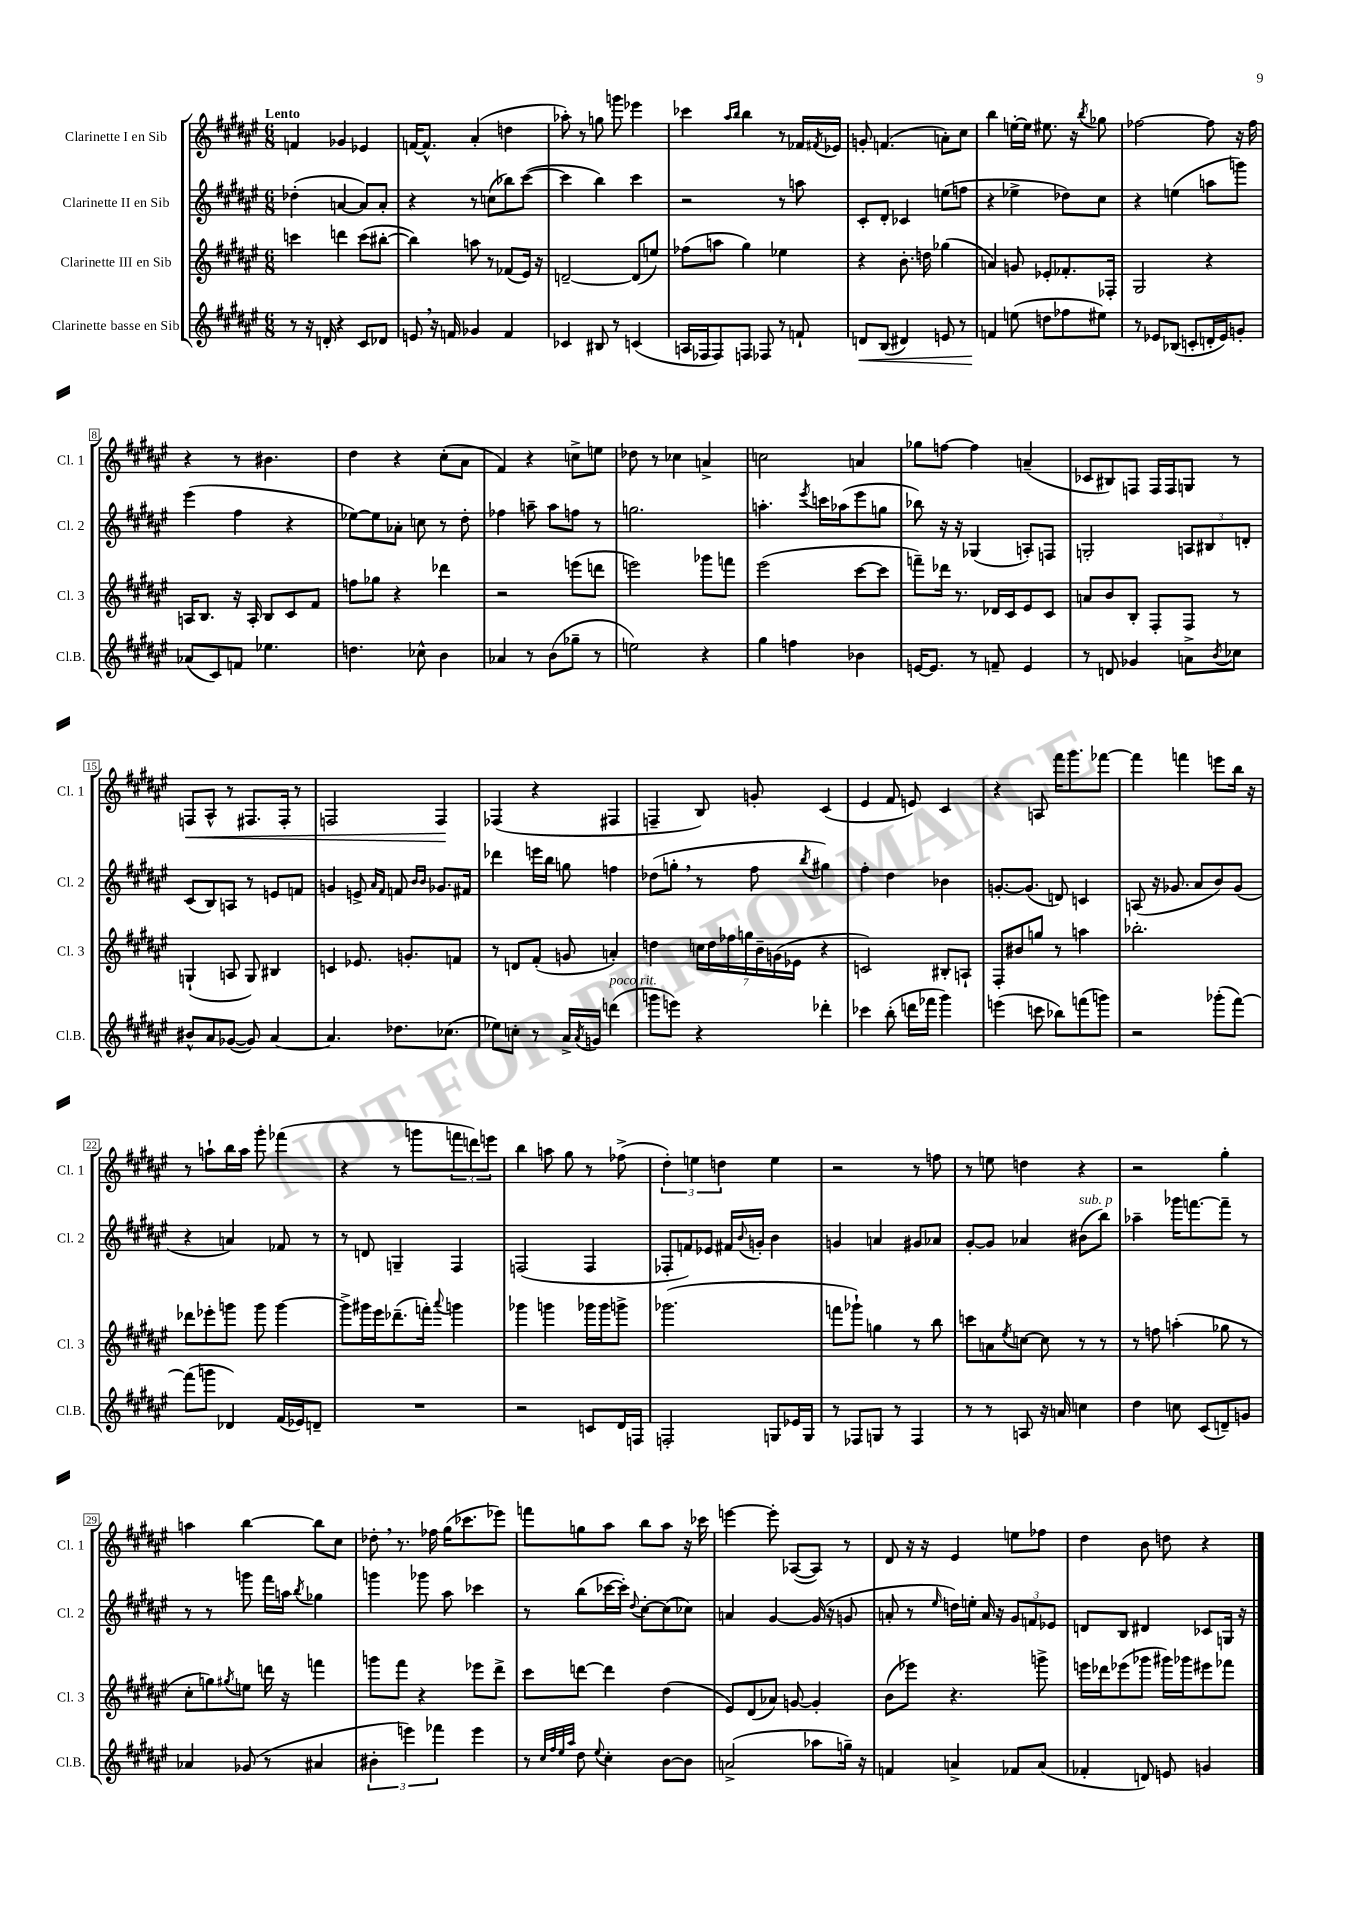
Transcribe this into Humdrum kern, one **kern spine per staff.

**kern	**kern	**kern	**kern
*staff4	*staff3	*staff2	*staff1
*clefG2	*clefG2	*clefG2	*clefG2
*k[f#c#g#d#a#e#]	*k[f#c#g#d#a#e#]	*k[f#c#g#d#a#e#]	*k[f#c#g#d#a#e#]
*M6/8	*M6/8	*M6/8	*M6/8
8r	4ccc	(4dd-'	4f
16r	.	.	.
16d'	.	.	.
4r	4ddd	[4a	4g-
8c#	(8ccc	8a])	4e-
8d-	[8bb#'	8a'	.
=	=	=	=
8e	4bb#])	4r	[16f
.	.	.	8.f^^]
16r	.	.	.
16f	.	.	.
4g-	8aa	8r	(4a#'
.	8r	(8cc	.
4f	(8f-	8bb-)	4dd
.	16e#)	([8ccc#	.
.	16r	.	.
=	=	=	=
4c-	[2d~	4ccc#]	8aa-')
.	.	.	8r
8B#	.	4bb)	8gg
8r	.	.	8ggg
(4c	(8d]	4ccc#	4eee-
.	8ee)	.	.
=	=	=	=
16A	(8ff-	2r	4ccc-
16F-	.	.	.
8F-)	8aa	.	.
.	.	.	16qqaa#
.	.	.	16qqbb
8F	4gg#)	.	4bb
8F-	.	.	.
8r	4ee-	8r	8r
8f`	.	8aa	16f-
.	.	.	8qf#
.	.	.	16e-
=	=	=	=
8d	4r	8c#'	8g'
(8B	.	8d#'	(4.f
4d#)	8.b'	4c-	.
.	16dd	.	.
8e	(4gg-	(8ee	8a')
8r	.	8ff	8cc#
=	=	=	=
4f	4a)	4r	4bb
(8ee	8g	4ee-^	[16ee'
.	.	.	16ee]
8dd	8e-'	.	8.ee#
8ff-	8.f-'	8dd-)	.
.	.	.	16r
.	.	.	8qbb
8ee#)	.	8cc#	8gg-
.	16F-'	.	.
=	=	=	=
8r	2G#	4r	[2ff-
8e-	.	.	.
(8B-	.	(4ee	.
8c'	.	.	.
16d'	4r	8aa	8ff-]
16e-)	.	.	.
8g'	.	8ggg)	16r
.	.	.	16ff-
=	=	=	=
(8a-	16A	(4eee#	4r
.	8.B	.	.
8c#)	.	.	.
8f	16r	4ff#	8r
.	16A'	.	.
4.ee-	8B	.	4.b#
.	8c#	4r	.
.	8f#	.	.
=	=	=	=
4.dd	8ff	[8ee-)	4dd#
.	8gg-	8ee-]	.
.	4r	8a-'	4r
8cc-^^	.	8cc	.
4b	4ddd-	8r	(8cc#'
.	.	8dd#'	8a#
=	=	=	=
4a-	2r	4ff-	4f#)
8r	.	8aa~	4r
(8b	.	8aa	.
8gg-~	(8eee	8ff	8cc^
8r	8ddd	8r	8ee
=	=	=	=
2ee)	2eee)	2.gg	8dd-
.	.	.	8r
.	.	.	4cc-
4r	8ggg-	.	4a^
.	8fff	.	.
=	=	=	=
4gg#	(2eee#	4.aa'	2cc
4ff	.	.	.
.	.	8qeee#	.
.	.	16ccc	.
.	.	(16aa-	.
4b-	[8ccc#	8eee#	4a
.	8ccc#]	8gg	.
=	=	=	=
[16e	8fff~)	8bb-)	8gg-
8.e]	.	.	.
.	16ddd-	16r	[8ff
.	8.r	16r	.
8r	.	(4G-	4ff]
8f~	16d-	.	.
.	16c#	.	.
4e	8e#	8A')	(4a~
.	8c#	8F	.
=	=	=	=
8r	8a	2G'	8c-
8d	8b	.	8B#)
4g-	8B'	.	8F
.	8F#'	.	16F
.	.	.	16F
8a^	8F#	12A	8G
.	.	12B#	.
8qb	.	.	.
8cc-	8r	.	8r
.	.	12d'	.
=	=	=	=
8b#^^	(4G`	(8c#	8F
8a#	.	8B)	8A#^^
([8g-	8A	8A	8r
8g-])	8G)	8r	8.F#
[4a#	4B#	8e	.
.	.	.	16F#'
.	.	8f	8r
=	=	=	=
4.a#]	4c	4g	2F
.	8.e-	8e^	.
.	.	16qqa#	.
.	.	16qqf#	.
8.dd-	.	8f	.
.	8.g'	.	.
.	.	16qqb	.
.	.	16qqb	.
.	.	8.g-	4F
(8.cc-	.	.	.
.	8f	.	.
.	.	16f#	.
=	=	=	=
8ee-)	8r	4ddd-	(4F-
8cc'	8d	.	.
8r	(8f#'	16eee	4r
.	.	16bb	.
16a#^	8g	8gg	.
8qa#	.	.	.
16g	.	.	.
(4ddd	4a')	4ff	4F#
=	=	=	=
8ggg	4dd	(8dd-	4F~
8eee)	.	8gg'	.
4r	28cc	8r	8B)
.	28dd	.	.
.	28ff-	.	.
.	28gg	.	.
.	.	8ff#	8g'
.	28b~	.	.
.	(28g	.	.
.	28e-	.	.
.	.	8qbb	.
4ddd-'	4r	4gg#)	(4c#
=	=	=	=
4ccc-	2c)	4ff#'	4e#
(8bb'	.	4dd#	8f#
16ddd	.	.	8e)
16fff-	.	.	.
4ggg#)	8B#'	4b-	4c#
.	8A`	.	.
=	=	=	=
(4eee	8F#'	[8.g'	4r
.	8b#	.	.
.	.	(8.g]	.
8ccc	8gg	.	8A
8bb-)	8r	8d)	16fff#
.	.	.	8.ggg#
(8fff	4aa	4c	.
8ggg)	.	.	[8fff-
=	=	=	=
2r	2.bb-'	(8A	4fff-]
.	.	16r	.
.	.	8.g-	.
.	.	.	4fff
.	.	8a#	.
(8ggg-'	.	8b)	8eee
[8fff#)	.	(8g-	16bb
.	.	.	16r
=	=	=	=
(8fff#]	8ddd-	4r	8r
8ggg	8eee-'	.	8aa`
4d-)	8ggg	4a)	16bb
.	.	.	16aa
.	8ggg	.	8ggg#'
(16f#	[4ggg	8f-	(4fff-
16e-)	.	.	.
8d~	.	8r	.
=	=	=	=
2.r	8ggg^]	8r	4r
.	16ggg#	8d	.
.	16eee#	.	.
.	(8.ddd-~	4G~	8r
.	.	.	8ggg
.	16fff')	.	.
.	8qqaaa#	.	.
.	4ggg	4F#	12fff
.	.	.	12ddd)
.	.	.	12eee
=	=	=	=
2r	4ggg-	(2F	4bb
.	4ggg	.	8aa
.	.	.	8gg#
8c	16ggg-	4F	8r
.	16ggg-	.	.
16d#	8ggg^	.	(8ff-^
16F	.	.	.
=	=	=	=
2F'	(2.ggg-	8F-'	6dd#')
.	.	8f)	.
.	.	.	6ee
.	.	8e-	.
.	.	.	6dd
.	.	16f#	.
.	.	8qqb	.
.	.	16g'	.
8G	.	4b	4ee
16e-	.	.	.
16G	.	.	.
=	=	=	=
8r	8fff	4g	2r
8F-	8ggg-`)	.	.
8G	4gg	4a	.
8r	.	.	.
4F-	8r	8g#	8r
.	8bb	8a-	8ff
=	=	=	=
8r	8ccc	[8g#'	8r
8r	8a	8g#]	8ee
.	8qee#	.	.
8A	[8cc	4a-	4dd
16r	8cc]	.	.
16a	.	.	.
4cc	8r	(8b#	4r
.	8r	8bb)	.
=	=	=	=
4dd#	8r	4aa-~	2r
.	8ff	.	.
8cc	(4aa'	16ggg-	.
.	.	[8.fff	.
(8c#	.	.	.
8d~)	8gg-	8fff~]	4gg#'
8g	8r	8r	.
=	=	=	=
4a-	8cc#'	8r	4aa
.	8gg)	8r	.
.	8qgg#	.	.
(8g-	8ee	8ggg	[4bb
8r	16ddd	16fff#	.
.	16r	16aa	.
.	.	8qbb	.
4a#	4fff	4gg-	8bb]
.	.	.	8cc#
=	=	=	=
6b#'	8ggg	4ggg	8dd-'
.	8fff#	.	8.r
6eee)	.	.	.
.	4r	8ggg-	.
.	.	.	16ff-
6fff-	.	.	.
.	.	8aa#	(16gg#
.	.	.	8.ccc-
4eee	8eee-	4ccc-	.
.	8ddd#^	.	8eee-)
=	=	=	=
8r	8ccc#	8r	8fff
32qqcc#	.	.	.
32qqff#	.	.	.
32qqee#	.	.	.
32qqaa#	.	.	.
8dd#	[8ddd	(8bb	8gg
8qqee#	.	.	.
4cc#'	4ddd]	[16ccc-	8aa#
.	.	16ccc-'])	.
.	.	8qqdd#	.
.	.	[8cc#'	8bb
[8b	(4dd#	(8cc#]	8aa#
8b]	.	8cc-)	16r
.	.	.	16ccc-
=	=	=	=
(2a^	8e#)	4a	[4eee
.	(8d#	.	.
.	8a-)	[4g#	8eee']
.	[8g	.	([8A-
8aa-	4g']	(16g#]	8A-])
.	.	16r	.
16gg~)	.	8g	8r
16r	.	.	.
=	=	=	=
4f	(8b	8a'	8d#
.	8eee-)	8r	16r
.	.	.	16r
.	.	16qqee#	.
4a^	4.r	16dd)	4e#
.	.	16ee'	.
.	.	16a	.
.	.	16r	.
8f-	.	12g#	8ee
.	.	12f	.
(8a	8ggg^	.	8ff-
.	.	12e-	.
=	=	=	=
4f-'	16eee	8d	4dd#
.	16ddd-	.	.
.	(8eee-	8B	.
8d)	8ggg-	4d#	8b
8e	16ggg#)	.	8dd
.	16ggg-	.	.
4g	8eee#	8c-	4r
.	8fff-	16G	.
.	.	16r	.
==	==	==	==
*-	*-	*-	*-
